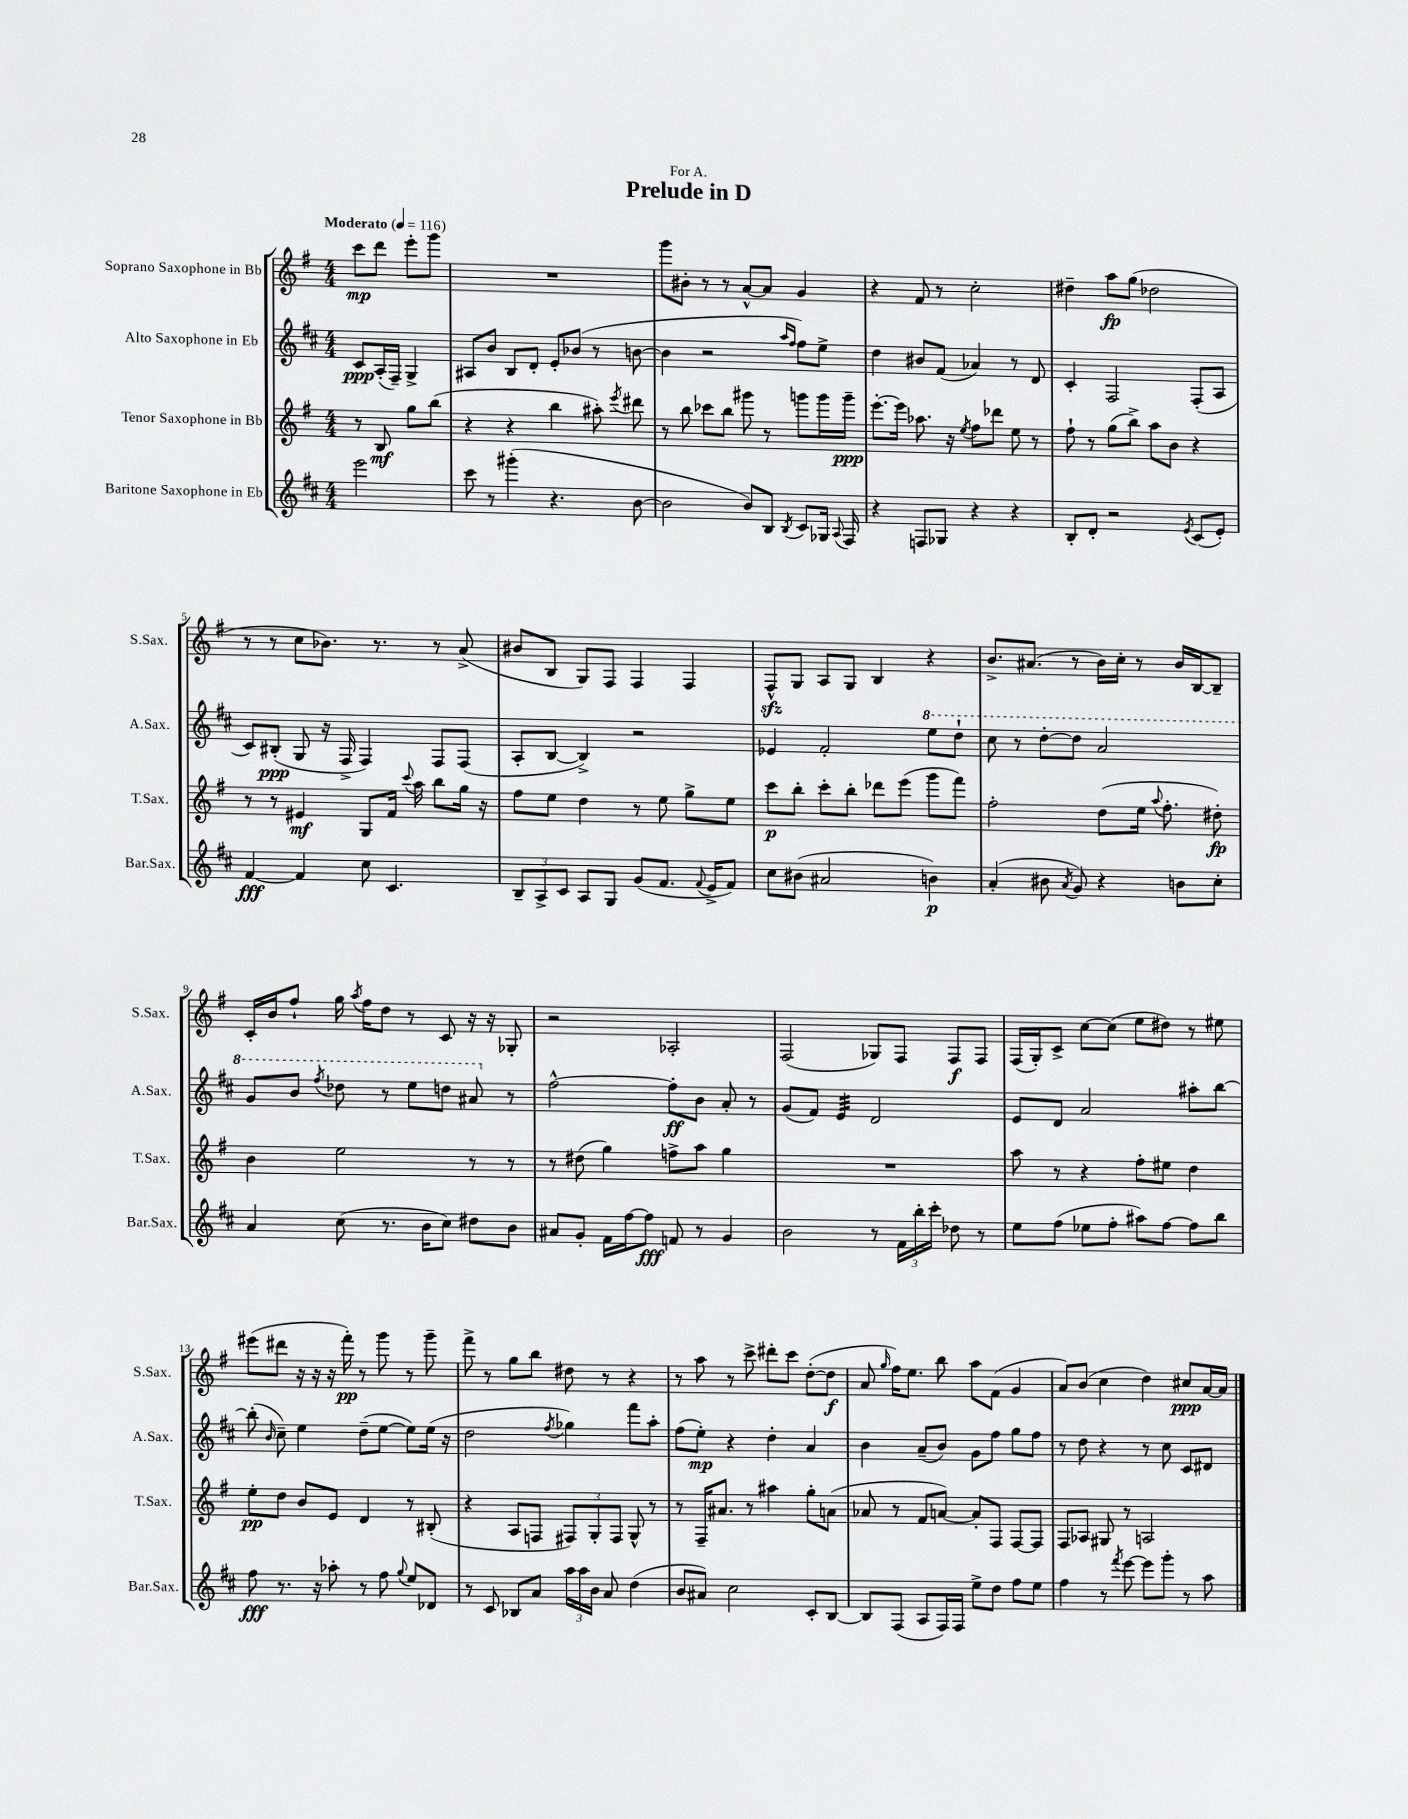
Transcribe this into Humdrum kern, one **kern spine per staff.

**kern	**kern	**kern	**kern
*staff4	*staff3	*staff2	*staff1
*clefG2	*clefG2	*clefG2	*clefG2
*k[f#c#]	*k[f#]	*k[f#c#]	*k[f#]
*M4/4	*M4/4	*M4/4	*M4/4
*MM116	*MM116	*MM116	*MM116
2eee	8r	8c#	8ccc
.	8B	(16A'	8ddd
.	.	16F#~)	.
.	8gg	4G^	8eee'
.	(8bb	.	8ggg
=	=	=	=
8ccc#	4r	8A#	1r
8r	.	8b	.
(4ggg#'	4r	8B	.
.	.	8d'	.
4.r	4bb	8e'	.
.	.	(8b-	.
.	8aa#')	8r	.
.	8qeee	.	.
[8b	8ddd#	[8b	.
=	=	=	=
2b]	8r	4b]	8ggg
.	8bb	.	8b#'
.	8ccc-	2r	8r
.	8bb	.	8r
8b)	8ggg#	.	[8a^^
8B	8r	.	8a]
.	.	16qqaa	.
8qB	.	16qqff#	.
8c#	8ggg	8ff#)	4g
16G-	16ggg	8ee^	.
8qqA	.	.	.
16F#	16ggg~	.	.
=	=	=	=
4r	[8.eee'	4dd	4r
.	16eee]	.	.
8F	8.aa-	8b#	8f#
8G-	.	(8f#	8r
.	16r	.	.
.	8qee	.	.
4r	8ff#	4a-)	2cc'
.	8ddd-	.	.
4r	8ee	8r	.
.	8r	8d	.
=	=	=	=
8B'	8ff#`	4c#'	4dd#~
8d'	8r	.	.
2r	(8gg	2F#	8aa
.	8bb^)	.	(8gg
.	8aa	.	2dd-
.	8b	.	.
8qe	.	.	.
(8c#	4r	(8F#'	.
8e')	.	8A	.
=	=	=	=
[4f#	8r	8c#)	8r
.	8r	(8B#'	8r
4f#]	4e#	8G	8cc
.	.	16r	8.b-)
.	.	16F#^	.
8cc#	8G	4F#)	.
.	.	.	8.r
4.c#	16f#	.	.
.	8qqccc	.	.
.	16aa	.	.
.	8bb	8F#	8r
.	16gg	(8F#	(8a^
.	16r	.	.
=	=	=	=
12B~	8ff#	8A'	8b#
12A^	.	.	.
.	8ee	[8B	8B
12c#	.	.	.
8A	4dd	4B^])	8G)
8G	.	.	8F#
(8g	8r	2r	4F#
8.f#	8ee	.	.
.	8gg^	.	4F#
8qqf#	.	.	.
16e^	.	.	.
8f#)	8ee	.	.
=	=	=	=
8cc#	8ccc	4e-	8F#^^
(8b#	8bb'	.	8G
2a#	8ccc'	2f#'	8A
.	8bb'	.	8G
.	8ddd-	.	4B
.	(8eee	.	.
4b)	8ggg	8eee	4r
.	8fff#)	8ddd`	.
=	=	=	=
(4a'	2ff#'	8ccc#	8.b^
.	.	8r	.
.	.	.	(8.a#
8b#	.	[8ddd'	.
8qa	.	.	.
8g)	.	8ddd]	8r
4r	(8dd	2aa	16b)
.	.	.	16cc'
.	16ee	.	8r
.	8qqaa	.	.
.	8.ff#'	.	.
8b	.	.	16b
.	.	.	[16B
8cc#'	8dd#')	.	8B~]
=	=	=	=
4a	4b	8gg	16c'
.	.	.	16b
.	.	8bb	8ff#`
.	.	8qfff#	.
(8cc#	2ee	8ddd-	16gg
.	.	.	8qaa
.	.	.	16ff#
8.r	.	8r	8dd
.	.	8eee	8r
16b	.	.	.
8cc#)	.	8ddd	8c
8dd#	8r	8aa#	16r
.	.	.	16r
8b	8r	8r	8G-'
=	=	=	=
8a#	8r	[2ff#^^	2r
8g'	(8dd#	.	.
16f#	4gg)	.	.
[16ff#	.	.	.
8ff#]	.	.	.
8f	8ff^	8ff#']	2A-'
8r	8aa	8b	.
4g	4gg	8a'	.
.	.	8r	.
=	=	=	=
2b	1r	(8g	(2F#
.	.	8f#)	.
.	.	4e	.
8r	.	2d	8G-)
24f#	.	.	8F#
24bb'	.	.	.
24ccc#'	.	.	.
8dd-	.	.	8F#
8r	.	.	8F#
=	=	=	=
8ee	8aa	8e	(16F#
.	.	.	16G')
(8ff#	8r	8d	8c^
8ee-	4r	2a	[8cc
8ff#'	.	.	(8cc]
8aa#)	8ff#'	.	8ee
[8ff#	8ee#	.	8dd#)
8ff#]	4dd	8aa#'	8r
8bb	.	[8bb	8ee#
=	=	=	=
8ff#	8ee'	(8bb']	(8eee#
.	.	16qqb	.
8.r	8dd	8cc#~)	8ddd#
.	8b	4ee	16r
16r	.	.	16r
8aa-'	8e	.	16r
.	.	.	16fff#')
8r	4d	(8dd~	8r
8ff#	.	[8ee	8ggg
8qqgg	.	.	.
8ee	8r	8ee])	8r
8d-	(8B#'	(16ee	8ggg~
.	.	16r	.
=	=	=	=
8r	4r	2dd	8fff#^
8c#	.	.	8r
8B-	8A	.	8gg
8a	8F	.	8bb
.	.	8qff#	.
24aa	12F#)	4gg-)	8dd#
24aa	.	.	.
24b	12G'	.	.
8a	.	.	8r
.	12F#	.	.
(4dd	8G^^	8fff#	4r
.	8r	8aa'	.
=	=	=	=
8b	8r	(8ff#	8r
8a#)	16F#~	8ee')	8aa
.	8.a#	.	.
2cc#	.	4r	8r
.	8r	.	8ccc^
.	4aa#	4dd'	8ddd#'
.	.	.	8ccc
8c#'	8gg'	4a	([8dd'
[8B	(8a	.	8dd]
=	=	=	=
8B]	8a-	4b	8a
.	.	.	16qqgg
(8F#	8r	.	16ff#)
.	.	.	8.ee
8A	8f#	(8a~	.
16F#)	[8a)	8b)	8bb
16F#	.	.	.
8ee^	8a']	8g	8aa
8dd	8F#	8ff#	(8f#
8ff#	[8F#	8gg	4g
8ee	8F#]	8ff#	.
=	=	=	=
4ff#	8F#	8r	8a)
.	8A-	8dd	(8b
8r	8G#	4r	4cc
8qfff#	.	.	.
[8eee	8r	.	.
8eee]	2A	8r	4dd)
8ggg'	.	8cc#	.
8r	.	8c#	8cc#
8aa	.	8d#	[16a
.	.	.	16a]
==	==	==	==
*-	*-	*-	*-
